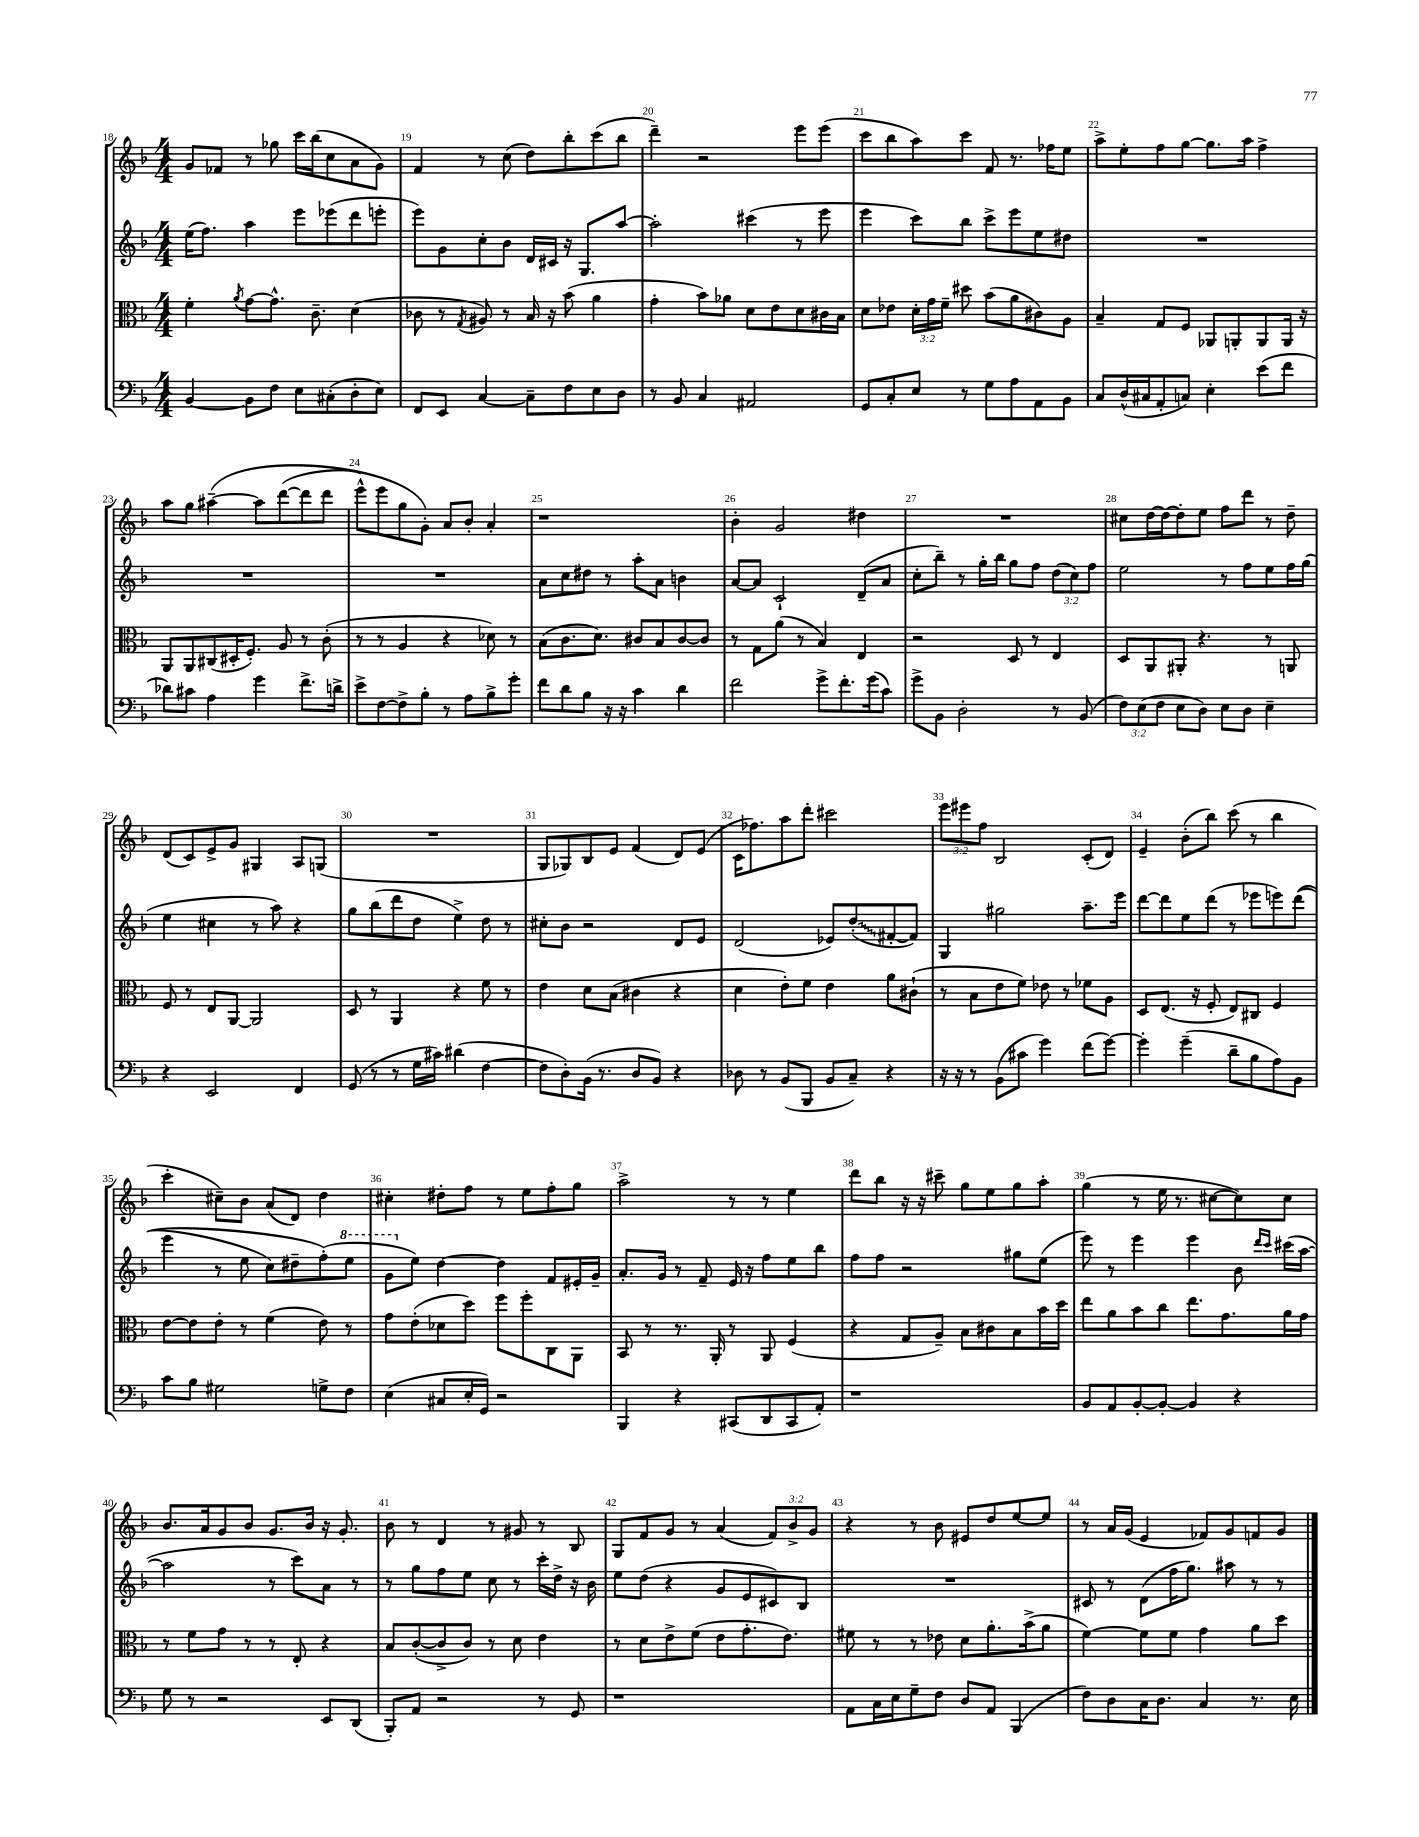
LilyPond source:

<<
\new StaffGroup <<
\new Staff = "s0" {
    \clef treble \key f \major \numericTimeSignature \time 4/4 \override Staff.TupletNumber.text = #tuplet-number::calc-fraction-text
    \autoBeamOff g'8[ fes'8] r8 ges''8 c'''16[ bes''16( c''8 a'8 g'8]) |
    f'4 r8 c''8( d''8[) bes''8-. c'''8( bes''8] |
    d'''4--) r2 e'''8[ e'''8]( |
    c'''8[ bes''8 a''8) c'''8] f'8 r8. fes''16[ e''8] |
    a''8[-> e''8-. f''8 g''8]~ g''8.[ a''16] f''4-> |
    a''8[ g''8] ais''4~--\( ais''8[ d'''8~( d'''8 d'''8] |
    e'''8[-^) e'''8 g''8 g'8]-.\) a'8[ bes'8]-. a'4-. |
    r1 |
    bes'4-. g'2 dis''4 |
    R1 |
    cis''8[ d''16~ d''16~ d''8-. e''8] f''8[ d'''8] r8 d''8-- |
    d'8[( c'8) e'8-> g'8] gis4 a8[ g8]( |
    R1 |
    g8[ ges8) bes8 e'8] f'4( d'8[) e'8]( |
    c'16[ fes''8.) a''8 d'''8]-. cis'''2 |
    \tuplet 3/2 { e'''8[ eis'''8 f''8] } bes2 c'8[-.( d'8]) |
    e'4-- bes'8[-.( bes''8]) c'''8( r8 bes''4 |
    c'''4-. cis''8[--) bes'8] a'8[( d'8]) d''4 |
    cis''4-. dis''8[-. f''8] r8 e''8[ f''8-. g''8] |
    a''2-> r8 r8 e''4 |
    d'''8[ bes''8] r16 r16 cis'''8-- g''8[ e''8 g''8 a''8]-. |
    g''4( r8 e''16 r8. cis''8[~ cis''8) cis''8] |
    bes'8.[ a'16 g'8 bes'8] g'8.[ bes'16] r16 g'8.-. |
    bes'8 r8 d'4 r8 gis'8 r8 bes8 |
    g8[ f'8 g'8] r8 a'4( \tuplet 3/2 { f'8[) bes'8-> g'8] } |
    r4 r8 bes'8 eis'8[ d''8 e''8~ e''8] |
    r8 a'16[ g'16]( e'4 fes'8[) g'8 f'8 g'8] \bar "|." |
}
\new Staff = "s1" {
    \clef treble \key f \major \numericTimeSignature \time 4/4 \override Staff.TupletNumber.text = #tuplet-number::calc-fraction-text
    \autoBeamOff e''16[( f''8.]) a''4 e'''8[ ees'''8( d'''8 e'''8]-. |
    e'''8[) g'8 c''8-. bes'8] d'16[ cis'16] r16 g8.[ a''8]~ |
    a''2-. cis'''4( r8 e'''8 |
    e'''4 c'''8[) bes''8] c'''8[-> e'''8 e''8 dis''8] |
    R1 |
    R1 |
    R1 |
    a'8[ c''8 dis''8] r8 a''8[-. a'8] b'4 |
    a'8[~ a'8] c'2-! d'8[--( a'8] |
    c''8[-. bes''8]--) r8 g''16[-. bes''16] g''8[ f''8] \tuplet 3/2 { d''8[( c''8) f''8] } |
    e''2 r8 f''8[ e''8 f''16 g''16]( |
    e''4 cis''4 r8 a''8) r4 |
    g''8[ bes''8( d'''8 d''8] e''4->) d''8 r8 |
    cis''8[-. bes'8] r2 d'8[ e'8] |
    d'2( ees'8[) \once \override Glissando.style = #'zigzag d''8-.\glissando( fis'8~-. fis'8]) |
    g4 gis''2 a''8.[-- e'''16] |
    d'''8[~ d'''8 e''8 d'''8]( r8 ees'''8[ e'''8) d'''8](\( |
    e'''4 r8 e''8 c''8[) dis''8-- f''8-.(\) \ottava #1 e'''8] |
    g''8[ \ottava #0 e''8]) d''4~ d''4 f'8[ eis'16-. g'16]-- |
    a'8.[-. g'16] r8 f'8-- e'16 r16 f''8[ e''8 bes''8] |
    f''8[ f''8] r2 gis''8[ e''8]( |
    e'''8) r8 e'''4 e'''4 bes'8 \grace { d'''16[ c'''16] } cis'''16[( a''16]~ |
    a''2 r8 c'''8[) a'8] r8 |
    r8 g''8[ f''8 e''8] c''8 r8 c'''16[-. d''16]-> r16 bes'16 |
    e''8[ d''8]( r4 g'8[ e'8 cis'8) bes8] |
    R1 |
    cis'8 r8 d'8[( f''16 g''8.]) ais''8 r8 r8 \bar "|." |
}
\new Staff = "s2" {
    \clef alto \key f \major \numericTimeSignature \time 4/4 \override Staff.TupletNumber.text = #tuplet-number::calc-fraction-text
    \autoBeamOff f'4-. \acciaccatura { a'8 } g'8[~ g'8.]-^ c'8.-- d'4( |
    ces'8 r8 \acciaccatura { g8 } ais8) r8 bes16 r16 bes'8( a'4 |
    g'4-. bes'8[) aes'8] d'8[ e'8 d'8 cis'16 bes16] |
    d'8[ ees'8] \tuplet 3/2 { d'16[-. g'16 f'16]-- } dis''8 bes'8[( a'8 cis'8) a8] |
    bes4-- g8[ f8] aes,8[ a,8-. a,8 a,16] r16 |
    a,8[ a,8 cis8( dis16-. f8.]-.) a8 r8 c'8-.( |
    r8 r8 a4 r4 des'8) r8 |
    bes8[( c'8. d'8.]) cis'8[ bes8 cis'8~ cis'8] |
    r8 g8[ a'8]( r8 bes4) e4 |
    r2 d8 r8 e4 |
    d8[ a,8 ais,8]-. r4. r8 a,8 |
    f8 r8 e8[ a,8]~ a,2 |
    d8 r8 a,4 r4 f'8 r8 |
    e'4 d'8[ bes8]( cis'4 r4 |
    d'4 e'8[-.) f'8] e'4 a'8[ cis'8]-!( |
    r8 bes8[ e'8 f'8]) ees'8 r8 fes'8[ a8] |
    d8[ e8.]( r16 f8-. e8[) cis8] f4 |
    e'8[~ e'8 e'8]-. r8 f'4( e'8) r8 |
    g'8[ e'8-.( des'8 d''8]) f''8[ f''8-. c8 a,8] |
    bes,8 r8 r8. a,16-. r8 a,8 f4( |
    r4 g8[ a8]--) bes8[ cis'8 bes8 bes'16 d''16] |
    e''8[ a'8 bes'8 c''8] e''8.[ g'8. a'16 g'16] |
    r8 f'8[ g'8] r8 r8 e8-. r4 |
    bes8[ c'8~-.( c'8-> c'8]) r8 d'8 e'4 |
    r8 d'8[ e'8-> f'8]( e'8[ g'8.-. e'8.]) |
    fis'8 r8 r8 ees'8 d'8[ a'8.-. bes'16->( a'8] |
    f'4~) f'8[ f'8] g'4 a'8[ d''8] \bar "|." |
}
\new Staff = "s3" {
    \clef bass \key f \major \numericTimeSignature \time 4/4 \override Staff.TupletNumber.text = #tuplet-number::calc-fraction-text
    \autoBeamOff bes,4~ bes,8[ f8] e8[ cis8-.( d8-. e8]) |
    f,8[ e,8] c4~ c8[-- f8 e8 d8] |
    r8 bes,8 c4 ais,2 |
    g,8[ c8-. e8] r8 g8[ a8 a,8 bes,8] |
    c8[ d16-^( cis16 a,8-. c8]) e4-. e'8[( f'8] |
    des'8[) cis'8] a4 g'4 f'8.[-> d'16]-> |
    e'8[-> f8~ f8-> bes8]-. r8 a8[ bes8-> g'8]-. |
    f'8[ d'8 bes8] r16 r16 c'4 d'4 |
    f'2 g'8[-> f'8.-. g'16( c'8]) |
    g'8[-> bes,8] d2-. r8 bes,8( |
    \tuplet 3/2 { f8[) e8( f8] } e8[ d8]) e8[ d8] e4-- |
    r4 e,2 f,4 |
    g,8( r8 r8 g16[ cis'16]) dis'4( f4~ |
    f8[ d8-.) bes,16]( r8. d8[ bes,8]) r4 |
    des8 r8 bes,8[( bes,,8] bes,8[ c8]--) r4 |
    r16 r16 r8 bes,8[( cis'8] g'4) f'8[( g'8]~) |
    g'4-. g'4--( d'8[-- bes8 a8) bes,8] |
    c'8[ bes8] gis2 g8[-> f8] |
    e4( cis8[ e16-. g,16]) r2 |
    bes,,4 r4 cis,8[( d,8 cis,8 a,8]-.) |
    r1 |
    bes,8[ a,8 bes,8~-. bes,8]~-. bes,4 r4 |
    g8 r8 r2 e,8[ d,8]( |
    bes,,8[-.) a,8] r2 r8 g,8 |
    r1 |
    a,8[ c16 e16 g8-- f8] d8[ a,8] bes,,4( |
    f8[) d8 c16 d8.] c4 r8. e16 \bar "|." |
}
>>
>>
\layout { \context { \Score currentBarNumber = #18 \override BarNumber.break-visibility = ##(#f #t #t) barNumberVisibility = #all-bar-numbers-visible } }
